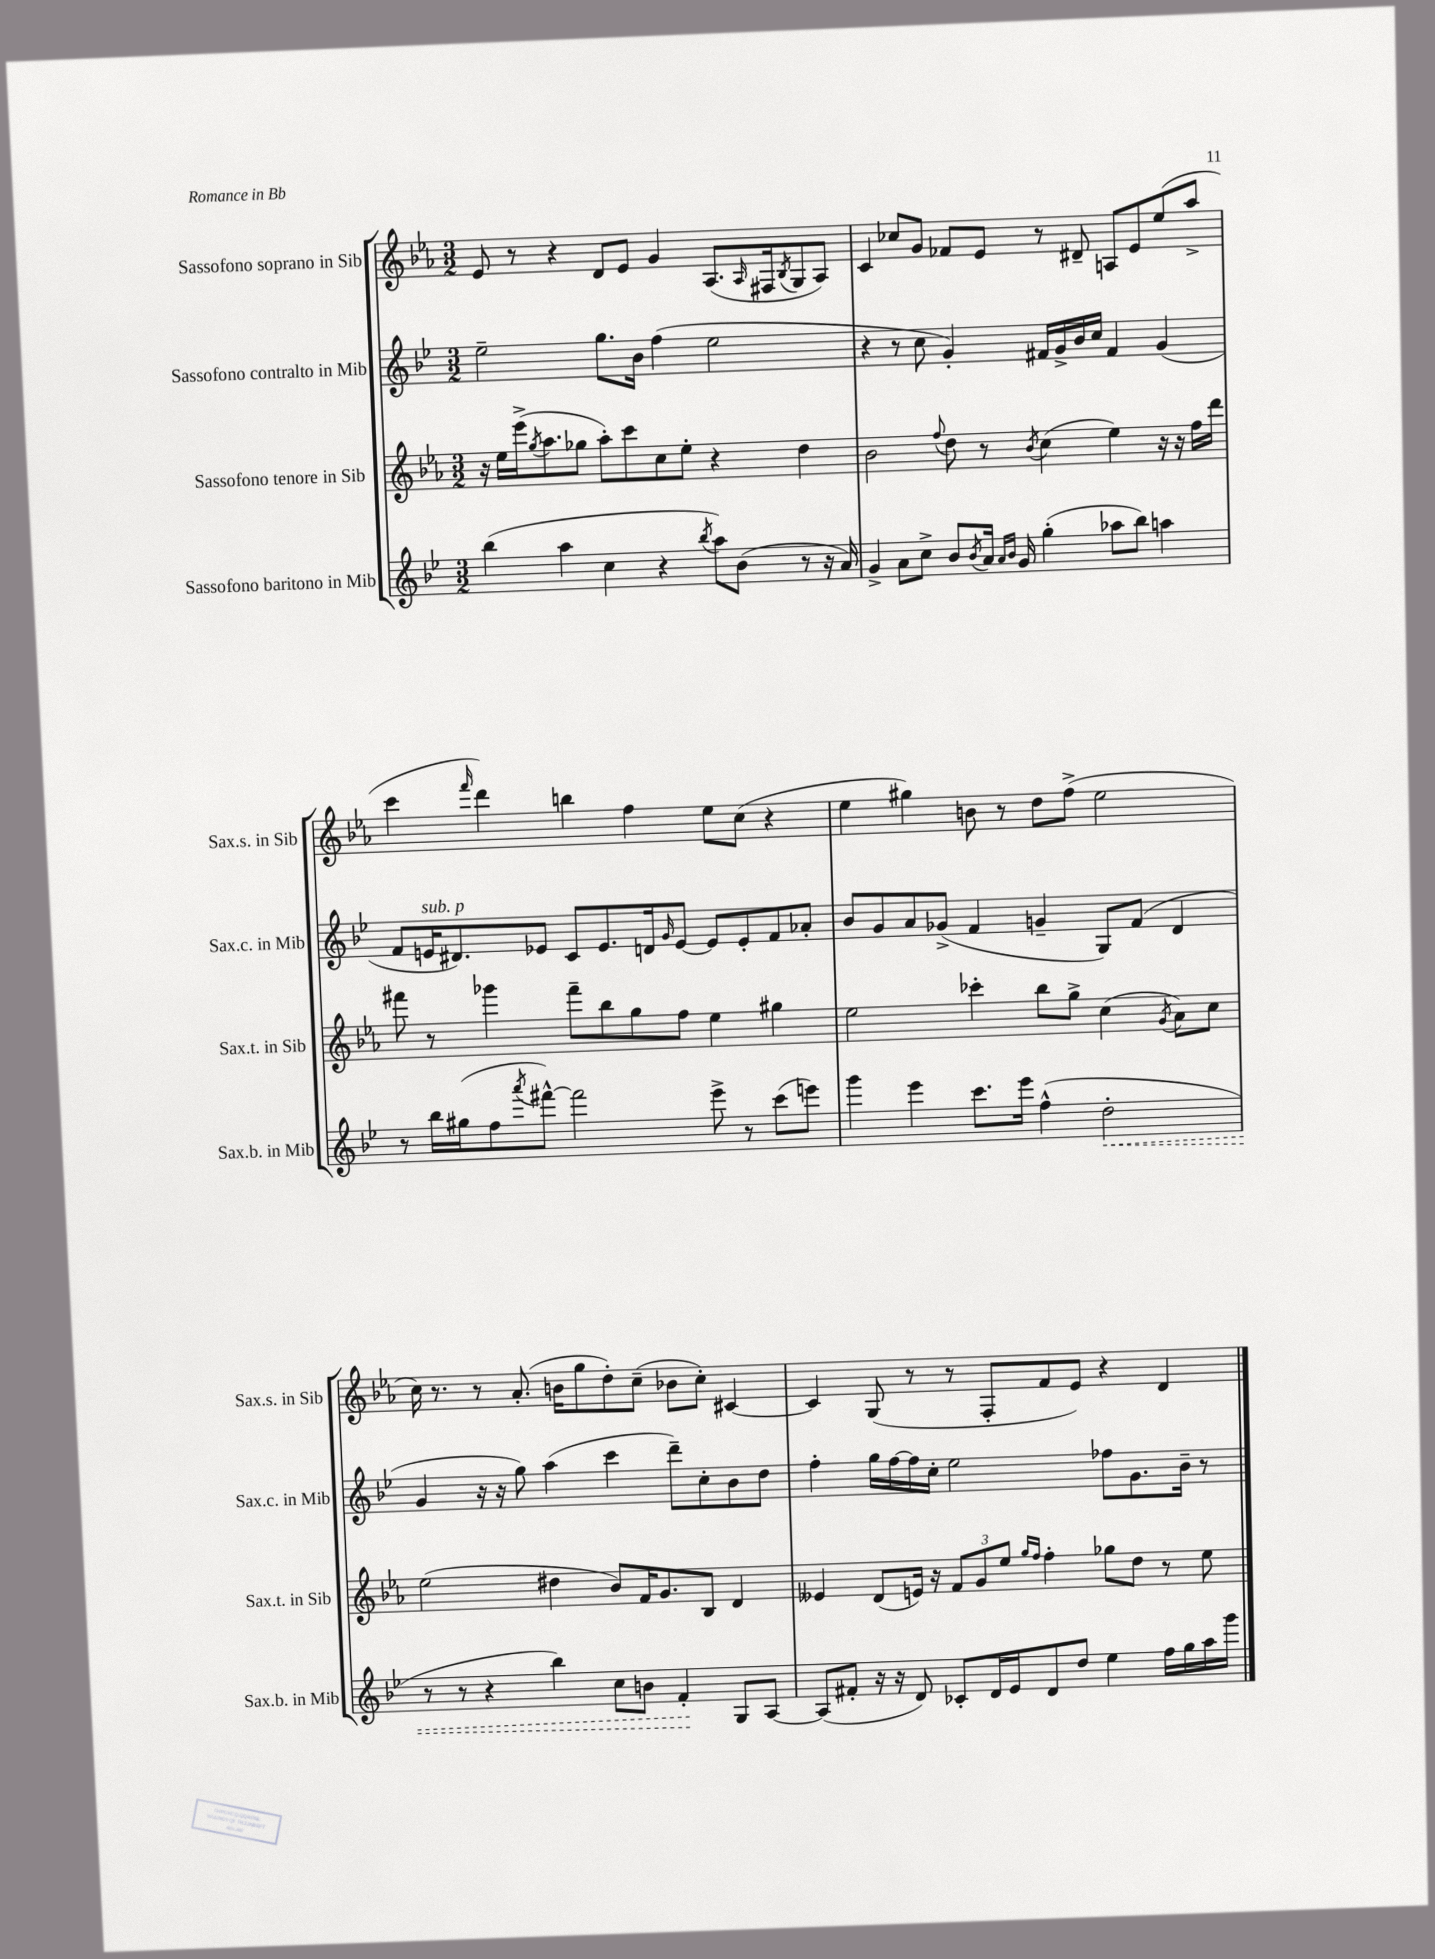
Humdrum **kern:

**kern	**kern	**kern	**kern
*staff4	*staff3	*staff2	*staff1
*clefG2	*clefG2	*clefG2	*clefG2
*k[b-e-]	*k[b-e-a-]	*k[b-e-]	*k[b-e-a-]
*M3/2	*M3/2	*M3/2	*M3/2
(4bb-\	16r	2ee-~\	8e-/
.	16ee-\LL	.	.
.	(16eee-^\J	.	8r
.	8qgg/	.	.
.	8.aa-\	.	.
4aa\	.	.	4r
.	8gg-\J	.	.
4cc\	8aa-'\L)	8.gg\L	8d/L
.	8ccc\	.	8e-/J
.	.	16b-\Jk	.
4r	8cc\	(4ff\	4g/
.	8ee-'\J	.	.
8qbb-/	.	.	.
8aa\L)	4r	2ee-\	(8.A-/L
(8b-\J	.	.	.
.	.	.	16qqA-/
.	.	.	16F#/k
.	.	.	8qB-/
8r	4dd\	.	8G/
16r	.	.	8A-/J)
16a/)	.	.	.
=	=	=	=
4g^/	2b-\	4r	4c/
8a\L	.	8r	8cc-/L
8cc^\J	.	8cc\	8g/J
.	8qqff/	.	.
8b-/L	8dd\	4g'/)	8f-/L
8qb-/	.	.	.
16a/Jk	8r	.	8e-/J
16qqa/LL	.	.	.
16qqb-/JJ	.	.	.
16g/	.	.	.
.	8qb-/	.	.
(4gg'\	(4cc\	16f#/LL	8r
.	.	16g^/	.
.	.	16b-/	8d#~/
.	.	16cc/JJ	.
8aa-\L	4ee-\)	4f#/	8A/L
8bb-\J)	.	.	8e-/
4aa\	16r	(4g/	(8ee-/
.	16r	.	.
.	16ff\LL	.	8aa-^/J
.	16ddd\JJ	.	.
=	=	=	=
8r	8fff#\	8f/L	4ccc\
16bb-\LL	8r	16e/K	.
(16gg#\J	.	8.d#/)	.
.	.	.	16qqfff/
8ff\	4ggg-\	.	4ddd\)
8qaaa/	.	.	.
[8fff#^^\J)	.	8e-/J	.
2fff#\]	8fff#~\L	8c/L	4bb\
.	8bb-\	8.e-/	.
.	8gg\	.	4ff\
.	.	16d/k	.
.	.	16qqg/	.
.	8ff\J	[8e-/J	.
8eee-^\	4ee-\	8e-/]L	8ee-\L
8r	.	8e-'/	(8cc\J
(8ccc\L	4gg#\	8f/	4r
8eee\J)	.	8a-'/J	.
=	=	=	=
4ggg\	2ee-\	8b-/L	4ee-\
.	.	8g/	.
4eee-\	.	8a/	4gg#\)
.	.	(8g-^/J	.
8.ccc\L	4ccc-'\	4f/	8b\
.	.	.	8r
16eee-\Jk	.	.	.
(4ff^^\	8bb-\L	4g~/	8dd\L
.	8gg^\J	.	(8ff^\J
2dd'\	(4cc\	8G/L)	2ee-\
.	.	(8f/J	.
.	8qg/	.	.
.	8a-\L)	4d/	.
.	8cc\J	.	.
=	=	=	=
8r	(2ee-\	4g/	16cc\)
.	.	.	8.r
8r	.	.	.
4r	.	16r	8r
.	.	16r	.
.	.	8gg\)	(8.a-'/
4bb-\)	4dd#\	(4aa\	.
.	.	.	16b\LK
.	.	.	8gg\
8cc\L	8b-/L)	4ccc\	8dd'\)
8b\J	16f/K	.	(8cc~\J
.	8.g/	.	.
4f'/	.	8ddd~\L)	8b-\L
.	8B-/J	8cc'\	8cc'\J)
8G/L	4d/	8b-\	[4c#/
[8A/J	.	8dd\J	.
=	=	=	=
(8A/]L	4e--/	4ff'\	4c#/]
8f#'/J	.	.	.
16r	(8d/L	16gg\LL	(8G/
16r	.	[16ff\	.
8d/)	16e/Jk)	16ff\]	8r
.	16r	16cc'\JJ	.
8c-'/L	12f/L	2ee-\	8r
.	12g/	.	.
16d/L	.	.	8F'/L
.	12ee-/J	.	.
16e-/J	.	.	.
.	16qqgg/LL	.	.
.	16qqff/JJ	.	.
8d/	4ff'\	.	8f/
8dd/J	.	.	8e-/J)
4ee-\	8gg-\L	8ff-\L	4r
.	8dd\J	8.g\	.
16ff\LL	8r	.	4d/
16gg\	.	16b-~\Jk	.
16aa\	8ee-\	8r	.
16ggg\JJ	.	.	.
==	==	==	==
*-	*-	*-	*-
